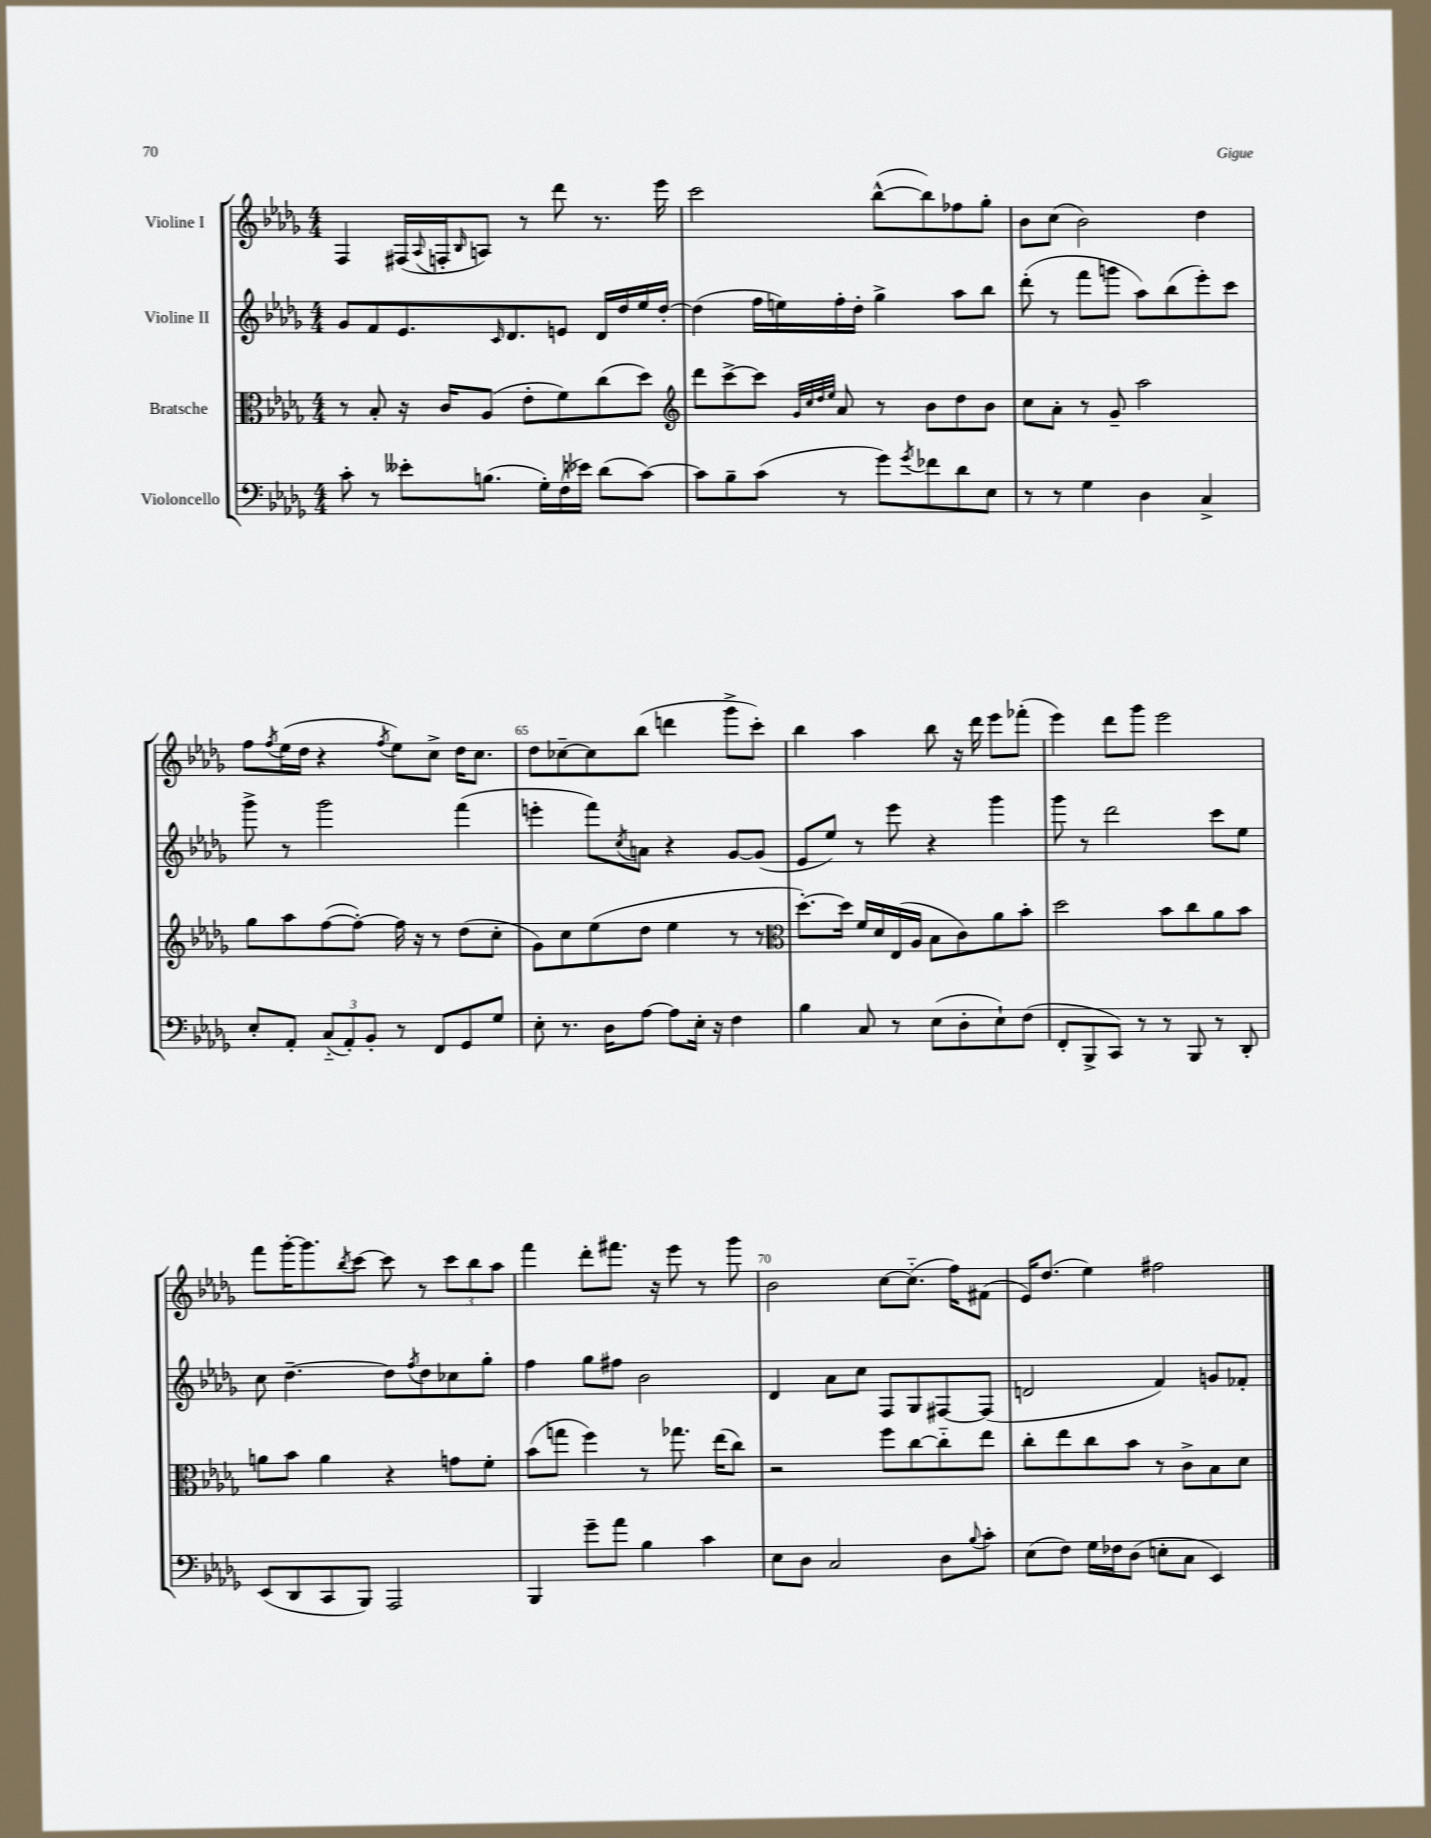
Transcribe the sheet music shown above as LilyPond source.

<<
\new StaffGroup <<
\new Staff = "s0" \with { instrumentName = "Violine I" } {
    \clef treble \key des \major \numericTimeSignature \time 4/4
    f4 fis16( \appoggiatura { aes8 } f16-. \grace { bes16 } a8) r8 des'''8 r8. ees'''16 |
    c'''2 bes''8~-^( bes''8) fes''8 ges''8-. |
    bes'8 c''8( bes'2) des''4 |
    f''8 \acciaccatura { f''8 } ees''16( des''16 r4 \acciaccatura { f''8 } ees''8) c''8-> des''16 c''8. |
    des''8 ces''8~-- ces''8 bes''8( d'''4 ges'''8-> c'''8-.) |
    bes''4 aes''4 bes''8 r16 des'''16 ees'''8 fes'''8-.( |
    ees'''4) des'''8 ges'''8 ees'''2 |
    f'''8 ges'''16~-. ges'''8. \acciaccatura { bes''8 } c'''8~ c'''8 r8 \tuplet 3/2 { c'''8 bes''8 aes''8 } |
    f'''4 des'''8-. fis'''8. r16 ees'''8 r8 ges'''8 |
    bes'2 c''8~ c''8.-_( f''16) fis'8( |
    ees'16) des''8.( ees''4) fis''2 \bar "|." |
}
\new Staff = "s1" \with { instrumentName = "Violine II" } {
    \clef treble \key des \major \numericTimeSignature \time 4/4
    ges'8 f'8 ees'8. \grace { c'16 } des'8. e'8 des'16 des''16 ees''16 des''16~-. |
    des''4( f''16 e''16) f''16-. des''16-. ges''4-> aes''8 bes''8 |
    des'''8-.( r8 f'''8 g'''8 aes''8) bes''8( ees'''8-.) c'''8 |
    ges'''8-> r8 ges'''2 f'''4( |
    e'''4-. f'''8) \acciaccatura { c''8 } a'8 r4 ges'8~ ges'8( |
    ees'8 ees''8) r8 ees'''8 r4 ges'''4 |
    ges'''8 r8 des'''2 c'''8 ees''8 |
    c''8 des''4.~-- des''8 \acciaccatura { f''8 } des''8 ces''8 ges''8-. |
    f''4 ges''8 fis''8 bes'2 |
    des'4 aes'8 c''8 f8 ges8 fis8~ fis8( |
    d'2 f'4) g'8 fes'8-. \bar "|." |
}
\new Staff = "s2" \with { instrumentName = "Bratsche" } {
    \clef alto \key des \major \numericTimeSignature \time 4/4
    r8 bes8-. r16 c'16 aes8( ees'8-. f'8) c''8( des''8) |
    \clef treble des'''8 c'''8~-> c'''8 \grace { ges'32 c''32 des''32 ees''32 } aes'8 r8 bes'8 des''8 bes'8 |
    c''8 aes'8-. r8 ges'8-- aes''2 |
    ges''8 aes''8 f''8~( f''8~-.) f''16 r16 r8 des''8( c''8-. |
    ges'8) c''8 ees''8( des''8 ees''4 r8 r8 |
    \clef alto des''8.~-.) des''16 f'16 des'16 ees16( aes16 bes8 c'8) aes'8 bes'8-. |
    des''2 bes'8 c''8 aes'8 bes'8 |
    a'8 bes'8 a'4 r4 g'8 f'8-. |
    bes'8( g''8 f''4) r8 ges''8. ees''16( c''8) |
    r2 f''8 c''8~ c''8-_ ees''8 |
    c''8-. ees''8 c''8 bes'8 r8 c'8-> bes8 des'8 \bar "|." |
}
\new Staff = "s3" \with { instrumentName = "Violoncello" } {
    \clef bass \key des \major \numericTimeSignature \time 4/4
    c'8-. r8 eeses'8-. b8.( ges16-.) f16( ees'16) des'8( c'8~) |
    c'8 bes8-- c'8( r8 ges'8) \acciaccatura { ges'8 } fes'8 des'8 ees8 |
    r8 r8 ges4 des4 c4-> |
    ees8-. aes,8-. \tuplet 3/2 { c8-_( aes,8-.) bes,8-. } r8 f,8 ges,8 ges8 |
    ees8-. r8. des16 aes8~ aes8 ees16-. r16 f4 |
    bes4 c8 r8 ees8( des8-. ees8-!) f8( |
    f,8-. bes,,8-> c,8) r8 r8 bes,,8 r8 des,8-. |
    ees,8( des,8 c,8 bes,,8) aes,,2 |
    bes,,4 ges'8-- aes'8 bes4 c'4 |
    ees8 des8 c2 des8 \appoggiatura { bes8 } c'8-. |
    ees8( f8) ges16 fes16 des8( e8-. c8 ees,4) \bar "|." |
}
>>
>>
\layout { \context { \Score currentBarNumber = #61 \override BarNumber.break-visibility = ##(#f #t #t) barNumberVisibility = #(every-nth-bar-number-visible 5) } }
